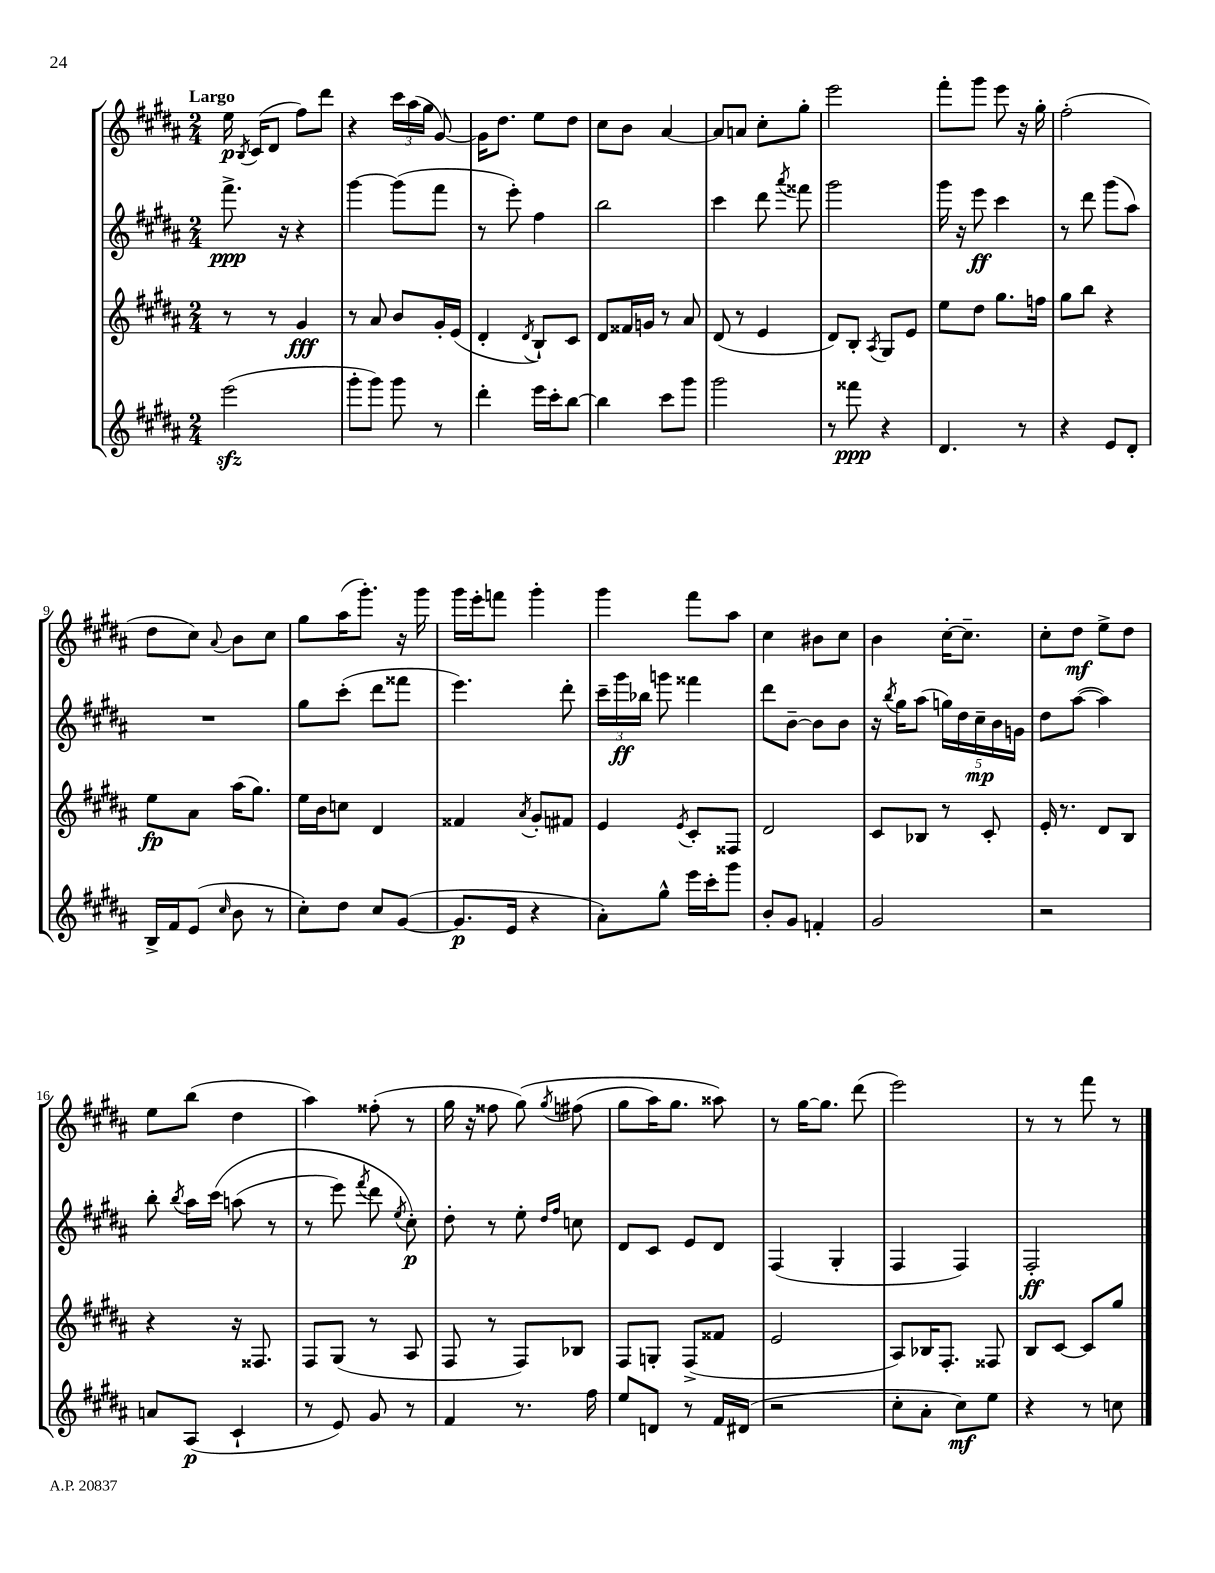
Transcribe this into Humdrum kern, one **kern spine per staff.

**kern	**kern	**kern	**kern
*staff4	*staff3	*staff2	*staff1
*clefG2	*clefG2	*clefG2	*clefG2
*k[f#c#g#d#a#]	*k[f#c#g#d#a#]	*k[f#c#g#d#a#]	*k[f#c#g#d#a#]
*M2/4	*M2/4	*M2/4	*M2/4
(2eee	8r	8.fff#^	16ee
.	.	.	8qB
.	.	.	(16c#
.	8r	.	8d#
.	.	16r	.
.	4g#	4r	8ff#)
.	.	.	8ddd#
=	=	=	=
8ggg#'	8r	[4ggg#	4r
8ggg#)	8a#	.	.
8ggg#	8b	(8ggg#]	24ccc#
.	.	.	(24aa#
.	.	.	24gg#
8r	16g#'	8fff#	[8g#)
.	(16e	.	.
=	=	=	=
4ddd#'	4d#'	8r	16g#]
.	.	.	8.dd#
.	.	8eee')	.
.	8qd#	.	.
16eee	8B`)	4ff#	8ee
16ccc#'	.	.	.
[8bb	8c#	.	8dd#
=	=	=	=
4bb]	8d#	2bb	8cc#
.	16f##	.	8b
.	16g	.	.
8ccc#	8r	.	[4a#
8ggg#	8a#	.	.
=	=	=	=
2ggg#	(8d#	4ccc#	8a#]
.	8r	.	8a
.	4e	8ddd#	8cc#'
.	.	8qaaa#	.
.	.	8fff##	8gg#'
=	=	=	=
8r	8d#)	2ggg#	2eee
8fff##	8B'	.	.
.	8qA#	.	.
4r	8G#	.	.
.	8e	.	.
=	=	=	=
4.d#	8ee	16ggg#	8fff#'
.	.	16r	.
.	8dd#	8eee	8ggg#
.	8.gg#	4ccc#	8eee
8r	.	.	16r
.	16ff	.	16gg#'
=	=	=	=
4r	8gg#	8r	(2ff#'
.	8bb	8ddd#	.
8e	4r	(8ggg#	.
8d#'	.	8aa#)	.
=	=	=	=
16B^	8ee	2r	8dd#
16f#	.	.	.
(8e	8a#	.	8cc#)
16qqcc#	.	.	8qqa#
8b	(16aa#	.	8b
.	8.gg#)	.	.
8r	.	.	8cc#
=	=	=	=
8cc#')	16ee	8gg#	8gg#
.	16b	.	.
8dd#	8cc	(8ccc#'	(16aa#
.	.	.	8.ggg#')
8cc#	4d#	8ddd#	.
([8g#	.	8fff##	16r
.	.	.	16ggg#
=	=	=	=
8.g#]	4f##	4.eee)	16ggg#
.	.	.	16eee'
.	.	.	8fff
16e	.	.	.
.	8qa#	.	.
4r	8g#'	.	4ggg#'
.	8f#	8ddd#'	.
=	=	=	=
8a#')	4e	24ccc#~	4ggg#
.	.	24ggg#	.
.	.	24bb-	.
8gg#^^	.	8ggg	.
.	8qe	.	.
16eee	8c#'	4fff##	8fff#
16ccc#'	.	.	.
8ggg#	8F##	.	8aa#
=	=	=	=
8b'	2d#	8ddd#	4cc#
8g#	.	[8b~	.
4f'	.	8b]	8b#
.	.	8b	8cc#
=	=	=	=
2g#	8c#	16r	4b
.	.	8qbb	.
.	.	16gg#	.
.	8B-	(8aa#	.
.	8r	20gg)	[16cc#'
.	.	20dd#	.
.	.	.	8.cc#~]
.	.	20cc#~	.
.	8c#'	.	.
.	.	20b	.
.	.	20g	.
=	=	=	=
2r	16e'	8dd#	8cc#'
.	8.r	.	.
.	.	([8aa#	8dd#
.	8d#	4aa#])	8ee^
.	8B	.	8dd#
=	=	=	=
8a	4r	8bb'	8ee
.	.	8qbb	.
(8A#	.	16aa#	(8bb
.	.	&(16ccc#	.
4c#`	16r	(8aa	4dd#
.	8.F##	.	.
.	.	8r	.
=	=	=	=
8r	8F#	8r	4aa#)
8e)	(8G#	8eee)	.
.	.	8qfff#	.
8g#	8r	8ddd#	(8ff##'
.	.	8qee	.
8r	8A#	8cc#'&)	8r
=	=	=	=
4f#	8F#	8dd#'	16gg#
.	.	.	16r
.	8r	8r	8ff##
8.r	8F#)	8ee'	&(8gg#)
.	.	16qqdd#	.
.	.	16qqff#	8qgg#
.	8B-	8cc	(8ff#
16ff#	.	.	.
=	=	=	=
8ee	8F#	8d#	8gg#
8d	8G'	8c#	16aa#)
.	.	.	8.gg#
8r	(8F#^	8e	.
16f#	8f##	8d#	8aa##&)
(16d#	.	.	.
=	=	=	=
2r	2e	(4F#	8r
.	.	.	[16gg#
.	.	.	8.gg#]
.	.	4G#'	.
.	.	.	(8ddd#
=	=	=	=
8cc#'	8A#)	4F#	2eee)
8a#'	16B-	.	.
.	8.F#'	.	.
8cc#)	.	4F#)	.
8ee	8F##	.	.
=	=	=	=
4r	8B	2F#'	8r
.	[8c#	.	8r
8r	8c#]	.	8fff#
8cc	8gg#	.	8r
==	==	==	==
*-	*-	*-	*-
